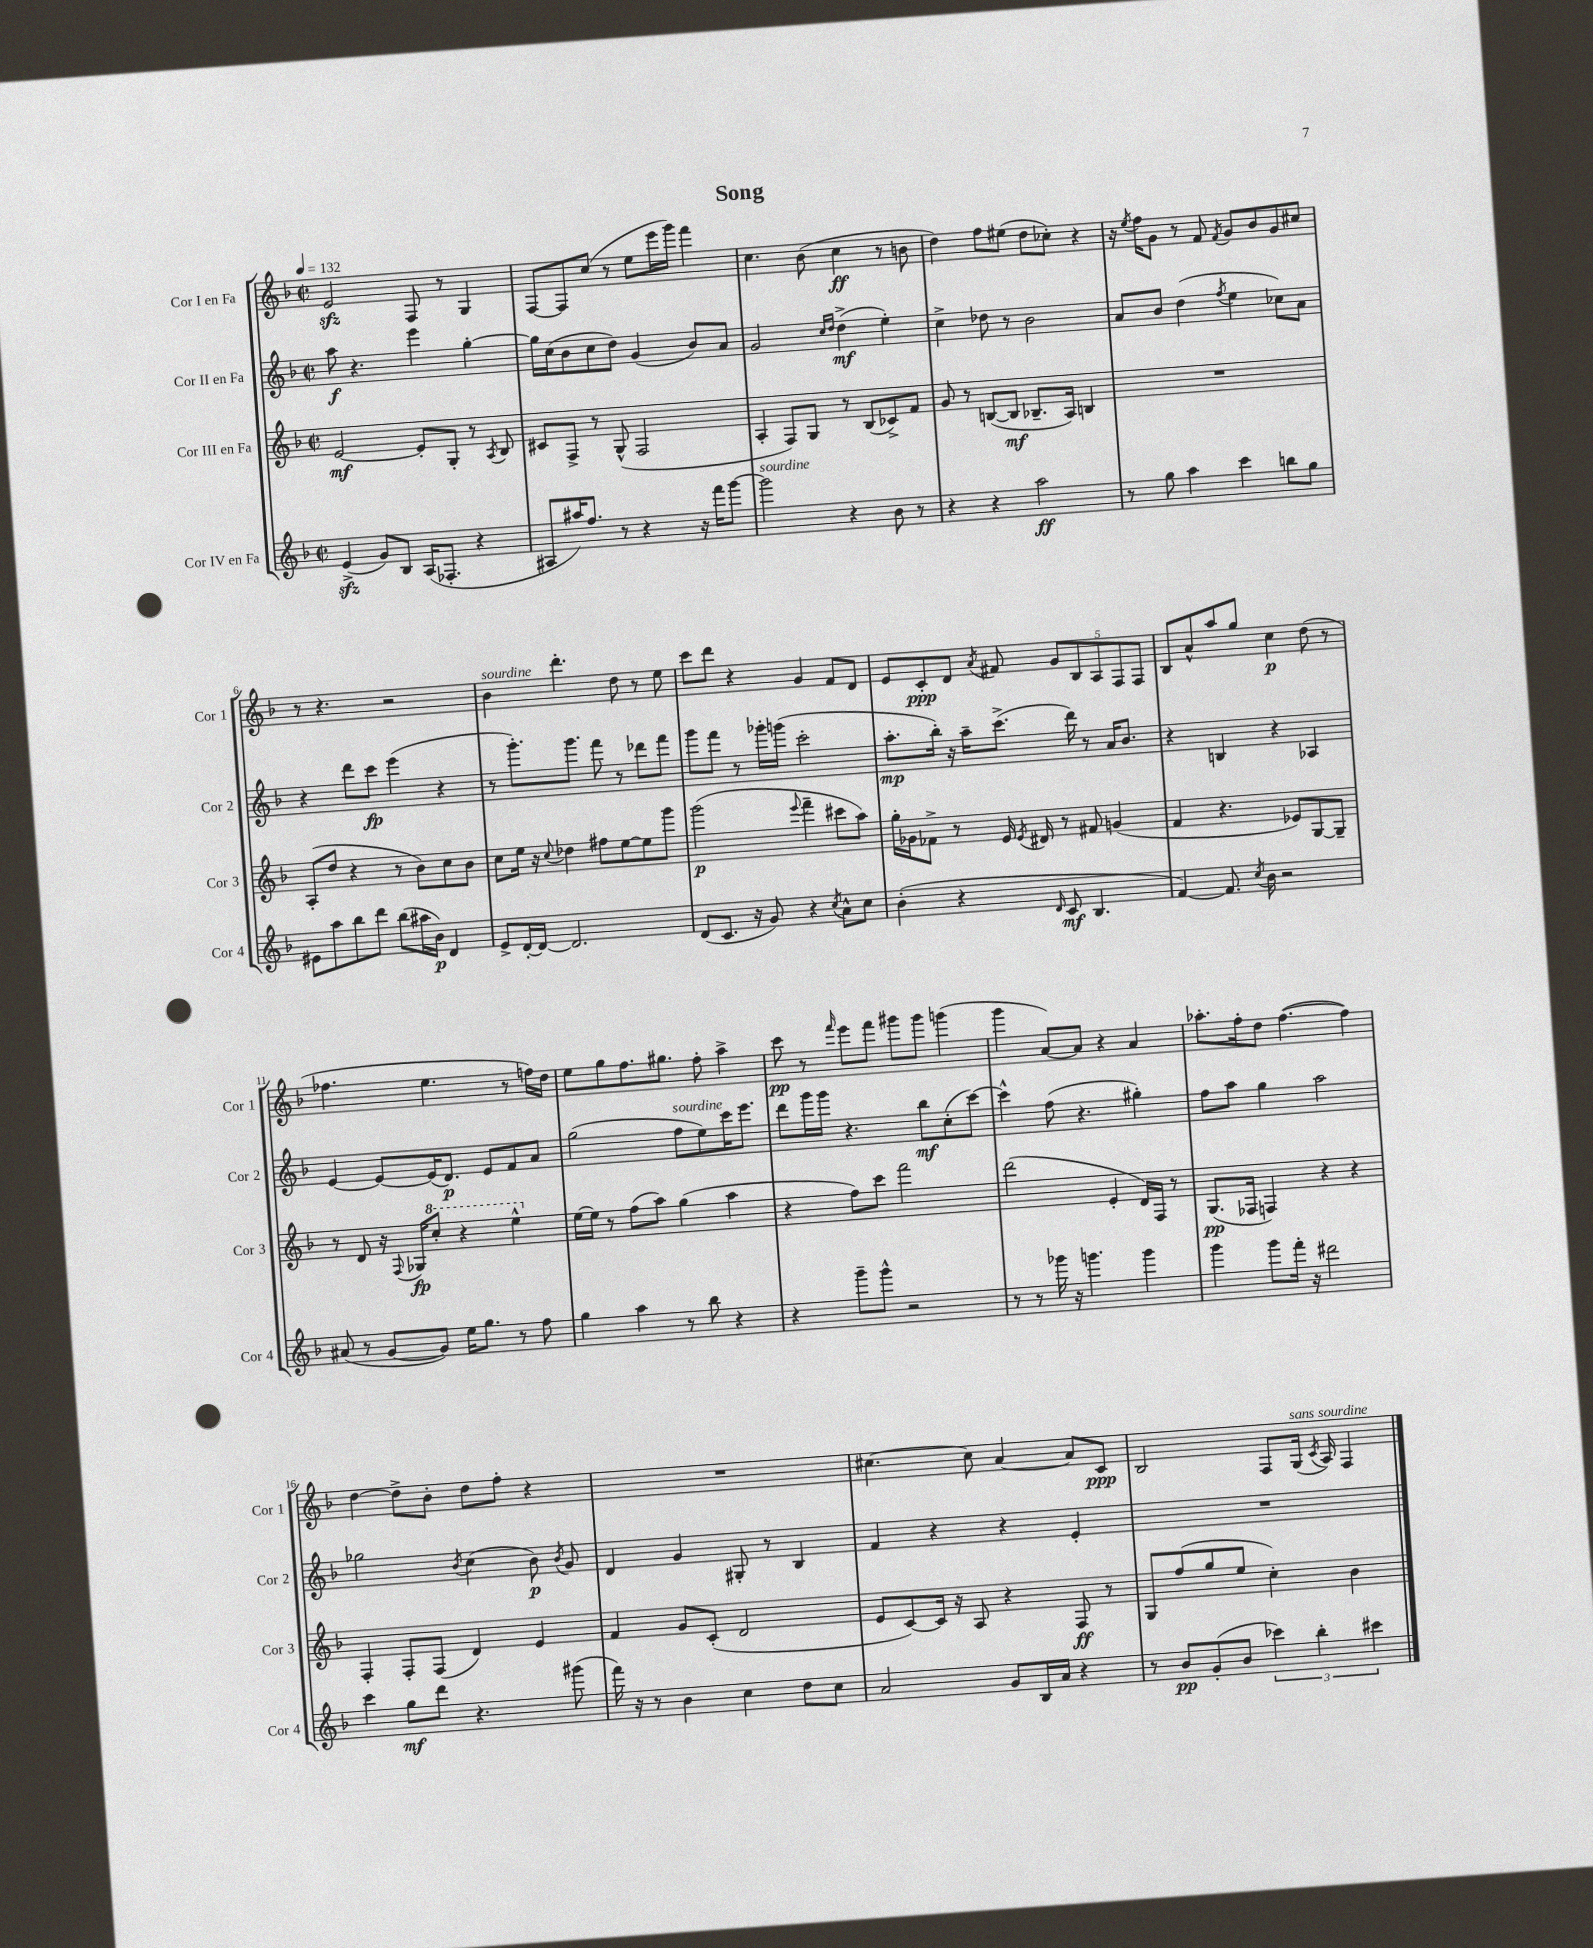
\header { title = "Song" }
<<
\new StaffGroup <<
\new Staff = "s0" \with { instrumentName = "Cor I en Fa" shortInstrumentName = "Cor 1" } {
    \clef treble \key f \major \defaultTimeSignature \time 2/2 \tempo 4 = 132
    \autoBeamOff e'2\sfz f8 r8 g4 |
    f8[~ f8 c''8]( r8 e''8[ e'''16 g'''16]) f'''4 |
    c''4. bes'8( c''4\ff r8 b'8 |
    d''4) f''8[ eis''8]( d''8[ ces''8]-.) r4 |
    r16 \acciaccatura { e''8 } f''16[ g'8] r8 f'8 \acciaccatura { f'8 } g'8[ bes'8 g'8 cis''8] |
    r8 r4. r2 |
    bes'4^\markup { \italic "sourdine" } d'''4.-. d''8 r8 e''8 |
    c'''8[ d'''8] r4 g'4 f'8[ d'8] |
    e'8[ c'8-.\ppp d'8] \acciaccatura { a'8 } fis'8 \tuplet 5/4 { g'8[ bes8 a8 f8 f8] } |
    bes8[ a'8-^ a''8 g''8] c''4\p d''8( r8 |
    fes''4. e''4. r8 f''16[) d''16] |
    e''8[ g''8 f''8. gis''8.] f''8-. a''4-> |
    c'''8\pp r8 \grace { f'''16 } e'''8[ f'''8] gis'''8[ gis'''8] g'''4( |
    g'''4 a'8[~) a'8] r4 a'4 |
    aes''8.[-. f''16-. d''8] f''4.~( f''4) |
    d''4~ d''8[-> bes'8]-. d''8[ f''8]-. r4 |
    R1 |
    cis''4.~ cis''8 a'4~ a'8[ c'8]\ppp |
    bes2 f8[ g16]^\markup { \italic "sans sourdine" }( \acciaccatura { c'8 } a16) f4 \bar "|." |
}
\new Staff = "s1" \with { instrumentName = "Cor II en Fa" shortInstrumentName = "Cor 2" } {
    \clef treble \key f \major \defaultTimeSignature \time 2/2
    \autoBeamOff a''8\f r4. e'''4 g''4~-. |
    g''16[ c''16( bes'8 c''8 d''8]) g'4( bes'8[) a'8] |
    g'2 \grace { c''16[ d''16] } d''4->\mf( e''4-.) |
    c''4-> des''8 r8 bes'2 |
    a'8[ bes'8] d''4( \acciaccatura { f''8 } e''4 ces''8[) a'8] |
    r4 d'''8[ c'''8]\fp e'''4( r4 |
    r8 g'''8.[-.) g'''8.] f'''8 r8 des'''8[ f'''8] |
    g'''8[ f'''8] r8 ges'''16[-. g'''16]( c'''2-. |
    a''8.[-.\mp bes''16]-.) r16 a''16[-- c'''8.]->( d'''16) r8 a'16[ bes'8.] |
    r4 b4 r4 aes4 |
    e'4~ e'8[~ e'16( d'8.]\p) e'8[ f'8 a'8] |
    g''2( f''8[^\markup { \italic "sourdine" } e''8) c'''16 e'''8.] |
    d'''8[ g'''16 g'''16] r4. bes''8[\mf c''8-.( c'''8]~) |
    c'''4-^ f''8( r4. gis''4-.) |
    f''8[ a''8] g''4 a''2 |
    ges''2 \acciaccatura { bes'8 } c''4( bes'8\p) \acciaccatura { bes'8 } g'8 |
    d'4 g'4 gis8-. r8 bes4 |
    f'4 r4 r4 e'4-. |
    R1 \bar "|." |
}
\new Staff = "s2" \with { instrumentName = "Cor III en Fa" shortInstrumentName = "Cor 3" } {
    \clef treble \key f \major \defaultTimeSignature \time 2/2
    \autoBeamOff e'2~\mf e'8[-. g8]-. r8 \acciaccatura { a8 } bes8 |
    cis'8[ f8]-> r8 g8-^( f2 |
    a4-. f8[) g8] r8 bes8[( ces'8->) f'8] |
    g'8 r8 b8[~( b8]\mf bes8.[-- a16]) b4 |
    R1 |
    a8[-.( d''8] r4 r8 bes'8[) c''8 bes'8] |
    c''8[ e''16] r16 \appoggiatura { c''8 } des''4 fis''8[ e''8~ e''8 g'''8] |
    g'''2\p( \appoggiatura { e'''8 } f'''4-- cis'''8[ a''8]) |
    g''16[-. ges'16 fes'8]-> r8 e'16 \acciaccatura { e'8 } dis'16 r8 fis'8 g'4( |
    f'4 r4. ees'8[) g8~ g8]-- |
    r8 d'8 r16 \appoggiatura { f8 } ges16[\fp \ottava #1 c'''8]-. r4 e'''4-^ \ottava #0 |
    e''16[~ e''16] r8 f''8[( a''8]) g''4( a''4 |
    r4 f''8[) c'''8] f'''2 |
    d'''2( e'4-. d'16[) f16] r8 |
    g8.[\pp( fes16] f4) r4 r4 |
    f4-. f8[-. f8]( d'4) e'4 |
    f'4 g'8[ c'8]-.( d'2 |
    e'8[ c'8~) c'16] r16 a8 r4 f8\ff r8 |
    g8[ f''8( g''8 e''8] c''4-.) bes'4 \bar "|." |
}
\new Staff = "s3" \with { instrumentName = "Cor IV en Fa" shortInstrumentName = "Cor 4" } {
    \clef treble \key f \major \defaultTimeSignature \time 2/2
    \autoBeamOff e'4->\sfz( g'8[) bes8] a16[( fes8.]-. r4 |
    ais8[ ais''16) f''8.] r8 r4 r16 f'''16[ g'''8]~ |
    g'''2^\markup { \italic "sourdine" } r4 bes'8 r8 |
    r4 r4 a''2\ff |
    r8 g''8 a''4 c'''4 b''8[ g''8] |
    eis'8[ a''8 bes''8 d'''8] bes''8[( ais''16 bes'16]\p) d'4 |
    e'8[-> d'16~-. d'16]~ d'2. |
    d'8[( c'8.] r16 g'8) r4 \acciaccatura { c''8 } a'8[-^ c''8] |
    bes'4-.( r4 \grace { d'16 } c'8\mf bes4. |
    f'4~) f'8. \acciaccatura { c''8 } bes'16 r2 |
    ais'8( r8 g'8[~ g'8]) e''16[ g''8.] r8 f''8 |
    g''4 a''4 r8 bes''8 r4 |
    r4 g'''8[-- g'''8]-^ r2 |
    r8 r8 ges'''16 r16 g'''4. g'''4 |
    g'''4 g'''8[ f'''16]-. r16 dis'''2 |
    c'''4 g''8[\mf d'''8] r4. gis'''8( |
    f'''16) r16 r8 bes'4 c''4 d''8[ c''8] |
    a'2 g'8[ bes16 a'16] r4 |
    r8 bes'8[\pp g'8-.( bes'8] \tuplet 3/2 { ces'''4) bes''4-. cis'''4 } \bar "|." |
}
>>
>>
